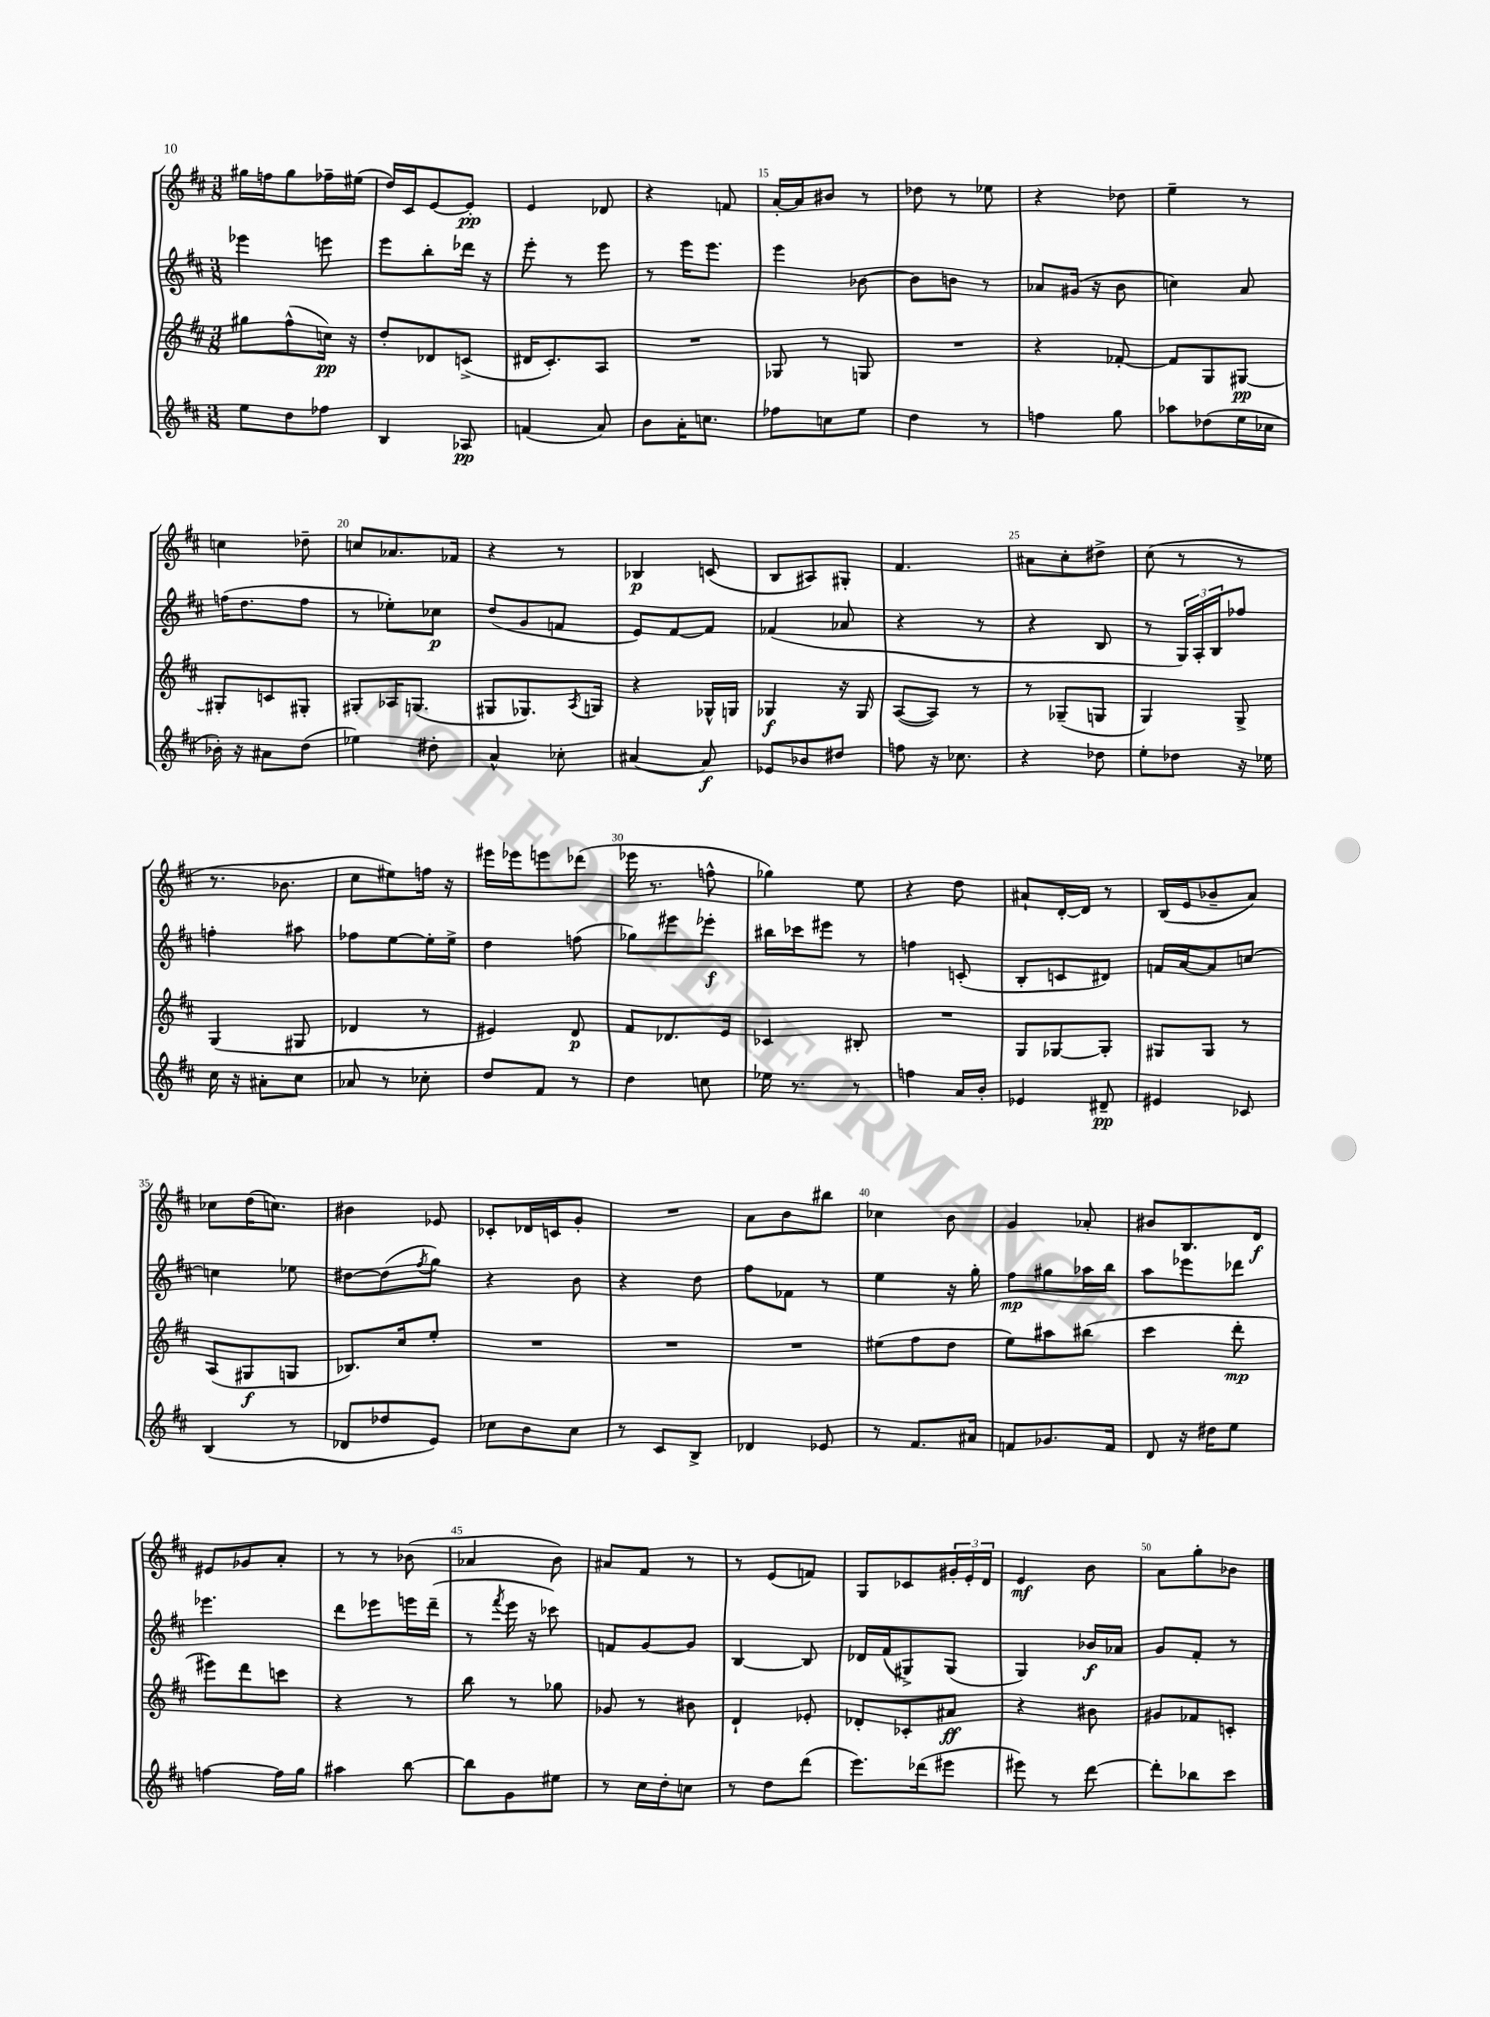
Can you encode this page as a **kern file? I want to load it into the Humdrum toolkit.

**kern	**kern	**kern	**kern
*staff4	*staff3	*staff2	*staff1
*clefG2	*clefG2	*clefG2	*clefG2
*k[f#c#]	*k[f#c#]	*k[f#c#]	*k[f#c#]
*M3/8	*M3/8	*M3/8	*M3/8
8ee\L	8gg#\L	4eee-\	16gg#\LL
.	.	.	16ff\J
8dd\	(8ff#^^\	.	8gg#\
8ff-\J	16cc\Jk)	8eee\	16ff-~\L
.	16r	.	(16ee#\JJ
=	=	=	=
4B/	8dd'/L	8eee\L	16dd/LL)
.	.	.	16c#/J
.	8d-/	8bb'\	[8e/
8A-/	(8c^/J	16ddd-\Jk	8e'/]J
.	.	16r	.
=	=	=	=
(4f/	16d#/LK	8eee'\	4e/
.	8.c#'/)	.	.
.	.	8r	.
8a/)	8A/J	8eee\	8d-/
=	=	=	=
8b\L	4.r	8r	4r
16a'\K	.	16eee\LK	.
8.cc\J	.	8.eee\J	.
.	.	.	8f/
=	=	=	=
8ff-\L	8G-/	4eee\	[16a'/LL
.	.	.	16a/]J
8cc\	8r	.	8b#/J
8ee\J	8G/	[8b-\	8r
=	=	=	=
4dd\	4.r	8b-\]L	8dd-\
.	.	8b\J	8r
8r	.	8r	8ee-\
=	=	=	=
4ff\	4r	8a-/L	4r
.	.	(16g#/Jk	.
.	.	16r	.
8gg\	[8f-'/	8b\	8dd-\
=	=	=	=
8aa-\L	8f-/]L	4cc\)	4ee~\
(8dd-\	8G/	.	.
16ee\L	[8G#/J	8a/	8r
16cc-\JJ	.	.	.
=	=	=	=
16b-'\)	8G#'/]L	(16ff\LK	4cc\
16r	.	8.dd\	.
8a#\L	8c/	.	.
(8dd\J	8G#'/J	8ff\J	8dd-~\
=	=	=	=
4ee-\)	8G#'/L	8r	8cc/L
.	16A-/K	8ee-'\L)	8.a-/
.	(8.G/J	.	.
8dd#'\	.	8cc-\J	.
.	.	.	16f-/Jk
=	=	=	=
4a^^/	8G#/L	(8dd/L	4r
.	8.G-/)	8g/	.
8cc-'\	.	8f/J	8r
.	8qA/	.	.
.	16G/Jk	.	.
=	=	=	=
[4a#/	4r	8e/L)	4B-/
.	.	[8f#/	.
8a#/]	16G-^^/LL	8f#/]J	(8c/
.	16G/JJ	.	.
=	=	=	=
8e-/L	4G-/	(4f-/	8B/L
8b-/	.	.	8A#/)
8dd#/J	16r	8a-/	8G#'/J
.	16G-/	.	.
=	=	=	=
8ff\	([8A/L	4r	4.f#/
16r	8A/]J)	.	.
8.cc-\	.	.	.
.	8r	8r	.
=	=	=	=
4r	8r	4r	8a#\L
.	(8G-~/L	.	8cc#'\
8dd-\	8G/J	8B/	8dd#^\J
=	=	=	=
8ee'\L	4G/)	8r	(8cc#\
8dd-\J	.	24G/LL)	8r
.	.	24A'/	.
.	.	24B/J	.
16r	8G^/	8ff-/J	8r
16ee-\	.	.	.
=	=	=	=
16cc#\	(4G/	4ff'\	8.r
16r	.	.	.
8a#'\L	.	.	.
.	.	.	8.b-\
8cc#\J	8G#/	8aa#\	.
=	=	=	=
8a-/	4d-/	8ff-\L	8cc#\L
8r	.	[8ee\	8ee#\)
8cc-'\	8r	16ee'\]L	16ff\Jk
.	.	16ee^\JJ	16r
=	=	=	=
8dd/L	4e#/)	4dd\	16eee#\LL
.	.	.	16eee-\J
8f#/J	.	.	8eee\
8r	8d/	(8ff\	(8ddd-\J
=	=	=	=
4dd\	8f#/L	8gg-\L)	16eee-\
.	.	.	8.r
.	8.d-/	8eee#\	.
8cc\	.	8eee-'\J	8ff^^\
.	16e/Jk	.	.
=	=	=	=
16ee-\	4c-/	16bb#\LL	4gg-\)
8.r	.	16ccc-\J	.
.	.	8eee#\J	.
8r	8B#'/	8r	8ee\
=	=	=	=
4ff\	4.r	4ff\	4r
16a/LL	.	(8c'/	8dd\
16b'/JJ	.	.	.
=	=	=	=
4e-/	8G/L	8B'/L	8a#`/L
.	[8G-/	8c/	[16d'/L
.	.	.	16d/]JJ
8d#~/	8G-'/]J	8d#/J)	8r
=	=	=	=
4e#/	8G#/L	16f/LL	(16B/LL
.	.	[16a/J	16e/J
.	8G#/J	8a/]	8b-~/
8c-/	8r	[8cc/J	8a/J)
=	=	=	=
(4B/	(8A/L	4cc\]	8cc-\L
.	8G#/	.	(16dd\K
.	.	.	8.cc\J)
8r	8G/J	8ee-\	.
=	=	=	=
8d-/L	8.B-/L)	[8dd#\L	4b#\
8dd-/	.	(8dd#\]	.
.	16cc#/k	.	.
.	.	8qff#/	.
8e/J)	8ee'/J	8gg\J)	8e-/
=	=	=	=
8cc-\L	4.r	4r	8c-'/L
8b\	.	.	16d-/L
.	.	.	16c/J
8cc-\J	.	8b\	8g'/J
=	=	=	=
8r	4.r	4r	4.r
8c#/L	.	.	.
8B^/J	.	8dd\	.
=	=	=	=
4d-/	4.r	8ff#\L	8a\L
.	.	8f-\J	8b\
8e-/	.	8r	8bb#\J
=	=	=	=
8r	(8ee#\L	4ee\	4cc-\
8.f#/L	8ff#\	.	.
.	8dd\J	16r	8b\
16a#/Jk	.	16gg'\	.
=	=	=	=
8f/L	8ee\L)	8ff#\L	4g/
8.g-/	8aa#\	8gg#\	.
.	(8bb#\J	16aa-\L	8a-'/
16f/Jk	.	16bb\JJ	.
=	=	=	=
8d/	4ccc#\	8aa\L	8b#/L
16r	.	8eee-\	8.B/
16dd#\LK	.	.	.
8ee\J	8ddd'\	8ddd-\J	.
.	.	.	16d/Jk
=	=	=	=
[4ff\	8eee#\L)	4.eee-\	8e#/L
.	8ddd\	.	8g-/
16ff\]LL	8ccc\J	.	8a'/J
16gg\JJ	.	.	.
=	=	=	=
4aa#\	4r	8ddd\L	8r
.	.	8eee-\	8r
[8bb\	8r	16eee\L	(8b-\
.	.	(16ddd~\JJ	.
=	=	=	=
8bb\]L	8bb\	8r	4a-/
.	.	8qfff#/	.
8g\	8r	16eee\	.
.	.	16r	.
8ee#\J	8gg-\	8ccc-\)	8b\)
=	=	=	=
8r	8g-/	8f/L	8a#/L
16cc#\LL	8r	[8g/	8f#/J
16dd'\J	.	.	.
8cc\J	8b#\	8g/]J	8r
=	=	=	=
8r	4d`/	[4B/	8r
8dd\L	.	.	(8e/L
(8ddd\J	8e-'/	8B/]	8f/J)
=	=	=	=
8.eee\L)	8d-'/L	16d-/LL	8G/L
.	.	(16f#/J	.
.	8c-'/	8G#^/)	8c-/
(16ddd-\k	.	.	.
8eee#\J	8a#/J	(8G#/J	24g#'/L
.	.	.	24e'/
.	.	.	24d/JJ
=	=	=	=
8eee#\)	4r	4G/)	4e/
8r	.	.	.
[8ddd\	8b#\	16b-/LL	8b\
.	.	16a-/JJ	.
=	=	=	=
8ddd'\]L	8g#/L	8g/L	8a\L
8bb-\	8f-/	8f#'/J	8gg'\
8ccc#\J	8c'/J	8r	8b-\J
==	==	==	==
*-	*-	*-	*-
